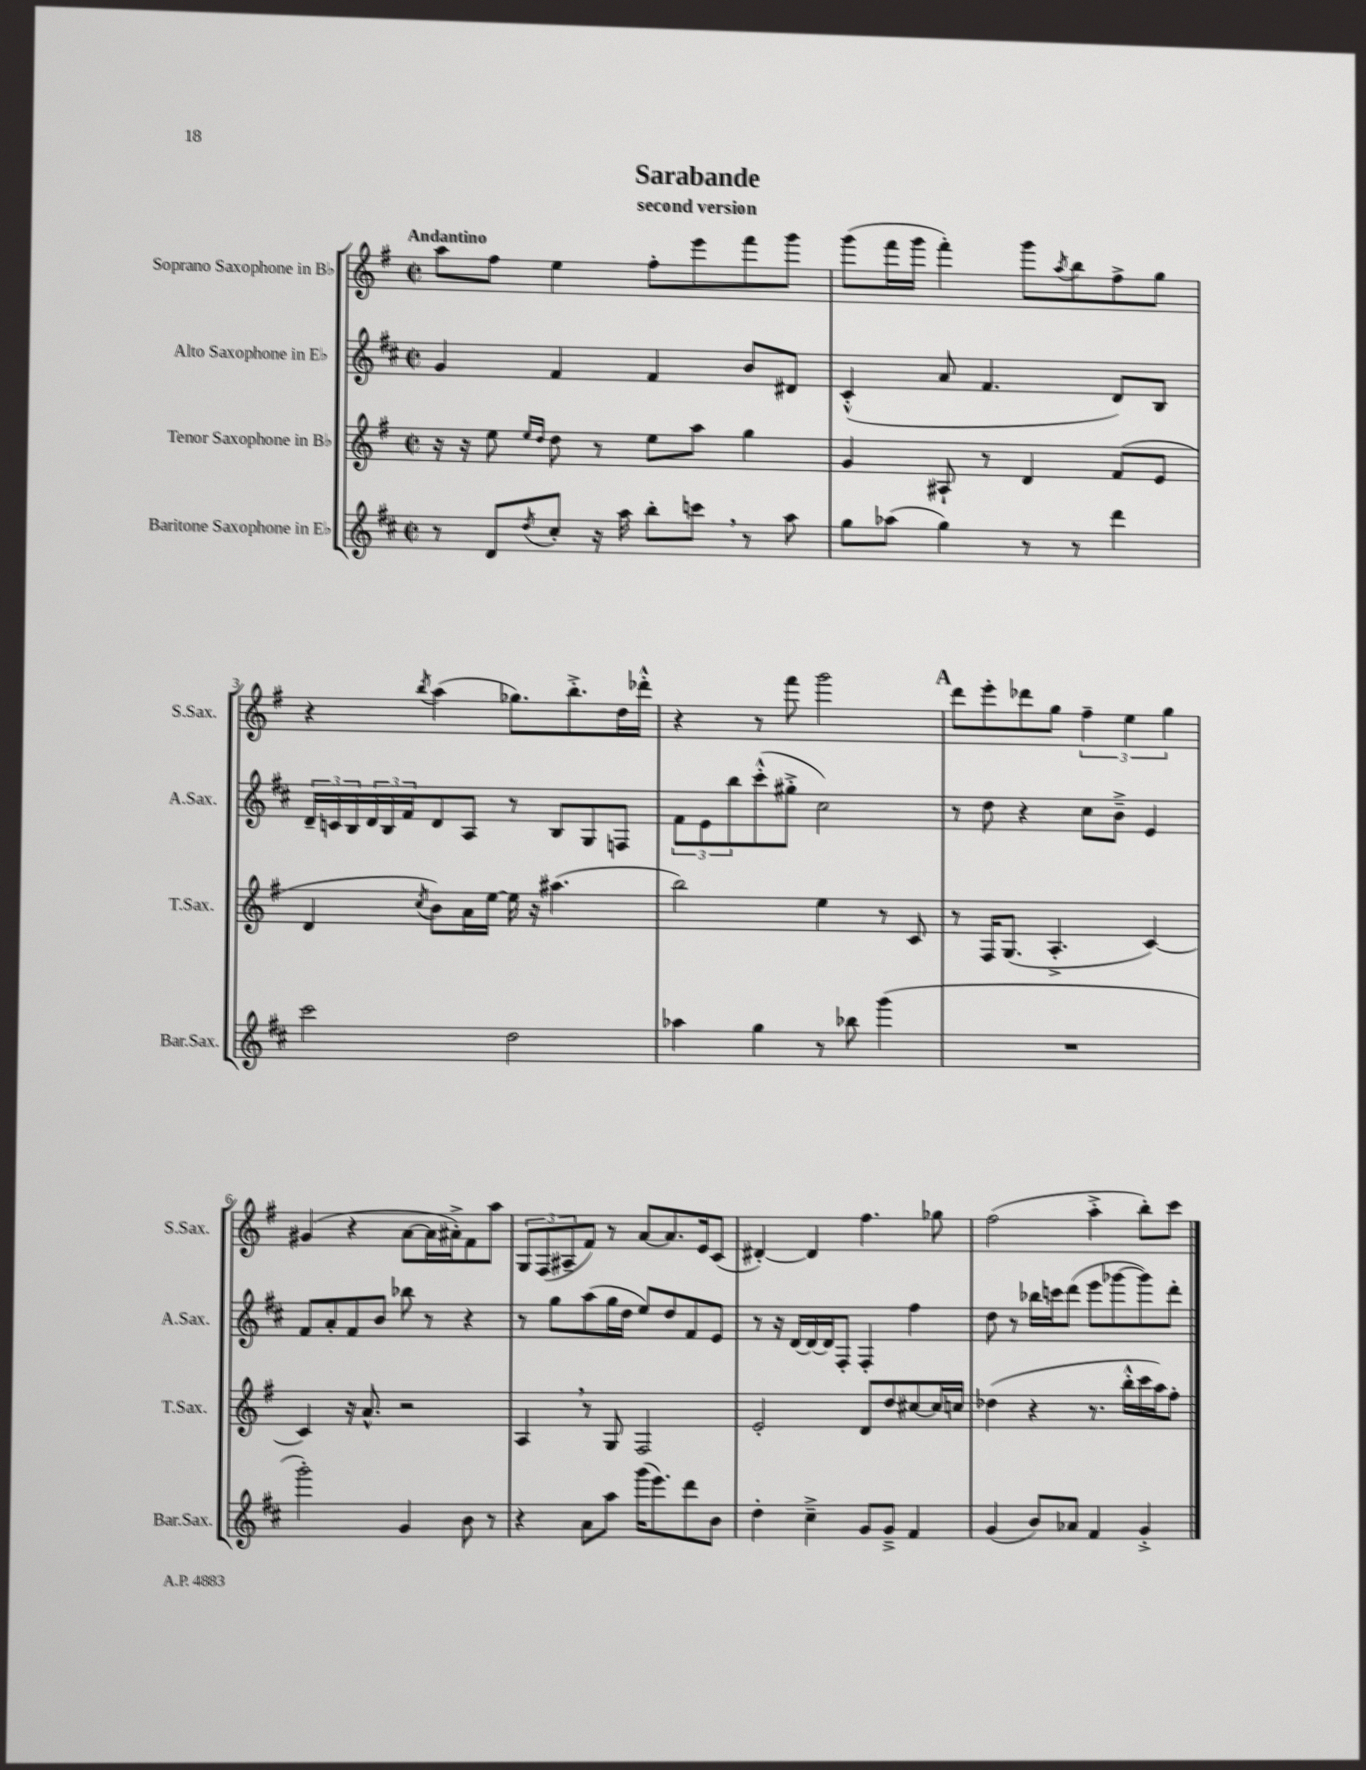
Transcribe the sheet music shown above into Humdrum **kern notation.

**kern	**kern	**kern	**kern
*part4	*part3	*part2	*part1
*staff4	*staff3	*staff2	*staff1
*I"Baritone Saxophone in E♭	*I"Tenor Saxophone in B♭	*I"Alto Saxophone in E♭	*I"Soprano Saxophone in B♭
*I'Bar.Sax.	*I'T.Sax.	*I'A.Sax.	*I'S.Sax.
*clefG2	*clefG2	*clefG2	*clefG2
*k[f#c#]	*k[f#]	*k[f#c#]	*k[f#]
*M2/2	*M2/2	*M2/2	*M2/2
*met(c|)	*met(c|)	*met(c|)	*met(c|)
=1	=1	=1	=1
!	!	!	!LO:TX:a:B:t=Andantino
8r	16r	4g/	8aa\L
.	16r	.	.
8d/L	8ee\	.	8ff#\J
.	16qqee/LL	.	.
8qdd/	16qqdd/JJ	.	.
8cc#'/J	8dd\	4f#/	4ee\
16r	8r	.	.
16aa\	.	.	.
8bb'\L	8ee\L	4f#/	8ff#'\L
8cccn,\J	8aa\J	.	8eee\
8r	4gg\	8b/L	8fff#\
8aa\	.	8d#X/J	8ggg\J
=2	=2	=2	=2
8gg\L	4g/	(4c#'^^/	(8ggg\L
(8aa-X\J	.	.	16fff#\L
.	.	.	16ggg\JJ
4gg\)	8A#X`/	8a/	4fff#'\)
.	8r	4.f#/	.
8r	4d/	.	8ggg\L
.	.	.	8qaa/
8r	.	.	8bb\
4ddd\	(8f#/L	8d/L)	8ff#^\
.	8e/J	8B/J	8gg\J
!!LO:LB:g=z
=3	=3	=3	=3
2ccc#\	4d/	24d~/LL	4r
.	.	24cn/	.
.	.	24B/	.
.	.	24d/	.
.	.	24B/	.
.	.	24f#/J	.
.	8qcc/	.	8qbb/
.	8b\L)	8d/	(4aa\
.	16a\L	8A/J	.
.	[16ee\JJ	.	.
2dd\	16ee\]	8r	8.gg-X\L)
.	16r	.	.
.	(4.aa#X\	8B/L	.
.	.	.	8.bb'^\
.	.	8G/	.
.	.	8Fn/J	16dd\L
.	.	.	16ddd-X'^^\JJ
=4	=4	=4	=4
4aa-X\	2bb\)	12f#\L	4r
.	.	12e\	.
.	.	12bb\	.
4gg\	.	(8ccc#'^^\	8r
.	.	8gg#X'^\J	8fff#\
8r	4ee\	2cc#\)	2ggg\
8bb-X\	.	.	.
(4ggg\	8r	.	.
.	8c/	.	.
!!LO:REH:place=s1:t=A
=5	=5	=5	=5
1r	8r	8r	8ddd\L
.	16F#/KL	8dd\	8eee'\
.	(8.G/J	.	.
.	.	4r	8ddd-X\
.	4.A'^/	.	8gg\J
.	.	8cc#\L	6ff#~\
.	.	8b~^\J	.
.	.	.	6ee\
.	[4c/)	4e/	.
.	.	.	6gg\
!!LO:LB:g=z
=6	=6	=6	=6
2ggg'\)	4c/]	8f#/L	(4g#X/
.	.	8a'/	.
.	16r	8f#/	4r
.	8.a^^/	.	.
.	.	8b/J	.
4g/	2r	8bb-X\	[8a\L
.	.	8r	16a\L]
.	.	.	16a#X'^\J)
8b\	.	4r	8f#\
8r	.	.	8aa\J
=7	=7	=7	=7
4r	4A,/	8r	12G/L
.	.	.	(12F#/
.	.	8gg\L	.
.	.	.	12A#X~/
8a\L	8r	(8aa\	8f#/J)
8aa\J	8G/	16gg\L	8r
.	.	16dd\JJ	.
(16ggg\KL	2F#/	8ee/L)	[8a/L
8.eee\)	.	.	.
.	.	8dd/	8.a/]
8ddd\	.	8f#/	.
.	.	.	16e/k
8b\J	.	8e/J	(8c/J
=8	=8	=8	=8
4dd'\	2e'/	8r	[4d#X'/)
.	.	16r	.
.	.	[16d/LL	.
4cc#~^\	.	16d/_	4d#/]
.	.	16d/J]	.
.	.	8F#'/J	.
8g/L	8d/L	4F#'/	4.ff#\
8g~^/J	8dd/	.	.
4f#/	[8cc#X/	4ff#\	.
.	16cc#/L]	.	8gg-X\
.	16ccn/JJ	.	.
=9	=9	=9	=9
(4g/	(4dd-X\	8dd\	(2ff#\
.	.	8r	.
8b/L)	4r	16bb-X\LL	.
.	.	16cccn\J	.
8a-X/J	.	(8ddd\J	.
4f#/	8.r	8eee\L	4aa'^\
.	.	[8ggg-X\	.
.	16bb'^^\LL	.	.
4g'^/	16ccc\	8ggg-\])	8bb'\L)
.	16aa\J)	.	.
.	8ff#'\J	8ddd'\J	8ccc\J
==	==	==	==
*-	*-	*-	*-
